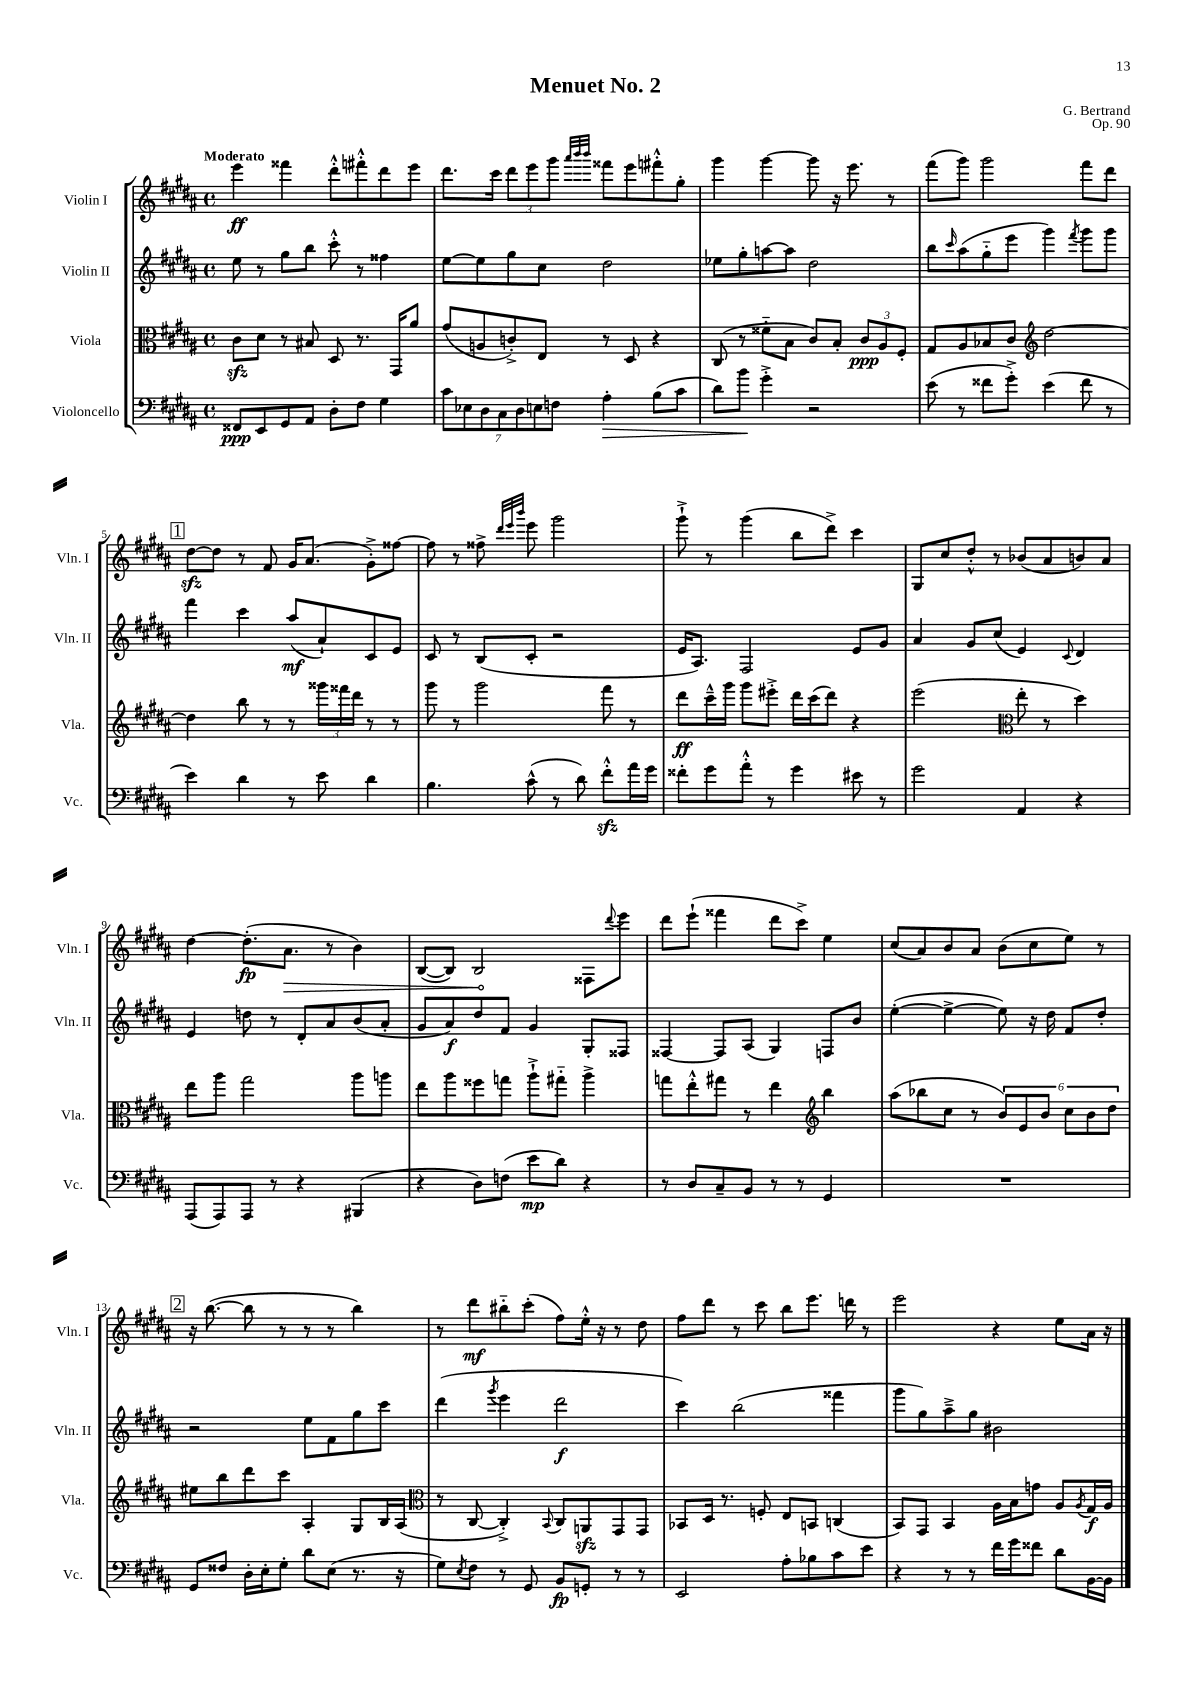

**kern	**dynam	**kern	**dynam	**kern	**dynam	**kern	**dynam
*part4	*part4	*part3	*part3	*part2	*part2	*part1	*part1
*staff4	*staff4	*staff3	*staff3	*staff2	*staff2	*staff1	*staff1
*I"Violoncello	*	*I"Viola	*	*I"Violin II	*	*I"Violin I	*
*I'Vc.	*	*I'Vla.	*	*I'Vln. II	*	*I'Vln. I	*
*clefF4	*	*clefC3	*	*clefG2	*	*clefG2	*
*k[f#c#g#d#a#]	*	*k[f#c#g#d#a#]	*	*k[f#c#g#d#a#]	*	*k[f#c#g#d#a#]	*
*M4/4	*	*M4/4	*	*M4/4	*	*M4/4	*
*met(c)	*	*met(c)	*	*met(c)	*	*met(c)	*
=1	=1	=1	=1	=1	=1	=1	=1
!	!	!	!	!	!	!LO:TX:a:B:t=Moderato	!
8FF##X/L	ppp	8c#zz\L	.	8ee\	.	4eee\	ff
8EE/	.	8d#\J	.	8r	.	.	.
8GG#/	.	8r	.	8gg#\L	.	4fff##X\	.
8AA#/J	.	8B#X/	.	8bb\J	.	.	.
8D#'\L	.	8D#/	.	8ccc#'^^\	.	8ddd#'^^\L	.
8F#\J	.	8.r	.	8r	.	8fff#X'^^\	.
4G#\	.	.	.	4ff##X\	.	8ddd#\	.
.	.	16GG#/KL	.	.	.	.	.
.	.	8a#/J	.	.	.	8eee\J	.
=2	=2	=2	=2	=2	=2	=2	=2
14c#\L	.	(8g#/L	.	[8ee\L	.	8.ddd#\L	.
14E-X\	.	.	.	.	.	.	.
.	.	8An/	.	8ee\]	.	.	.
14D#\	.	.	.	.	.	.	.
.	.	.	.	.	.	16ccc#\Jk	.
14C#\	.	.	.	.	.	.	.
.	.	8cn'^/)	.	8gg#\	.	12ddd#\L	.
14D#\	.	.	.	.	.	.	.
.	.	.	.	.	.	12eee\	.
14En\	.	.	.	.	.	.	.
.	.	8E/J	.	8cc#\J	.	.	.
.	.	.	.	.	.	12ggg#\J	.
14Fn\J	.	.	.	.	.	.	.
.	.	.	.	.	.	32qqaaa#/LLL	.
.	.	.	.	.	.	32qqbbb/	.
.	.	.	.	.	.	32qqbbb/JJJ	.
!	!LO:HP:b	!	!	!	!	!	!
4A#'\	>	8r	.	2dd#\	.	8fff##X\L	.
.	.	8D#/	.	.	.	8eee\	.
(8B\L	.	4r	.	.	.	8fff#X'^^\	.
8c#\J	.	.	.	.	.	8gg#'\J	.
=3	=3	=3	=3	=3	=3	=3	=3
8d#\L)	.	(8C#/	.	8ee-X\L	.	4ggg#\	.
8b\J	.	8r	.	8gg#'\	.	.	.
4g#'^\	]	8f##X\L	.	[8aan\	.	[4ggg#\	.
.	.	8B\J	.	8aa\J]	.	.	.
2r	.	8c#/L)	.	2dd#\	.	8ggg#\]	.
.	.	8B'/J	.	.	.	16r	.
.	.	.	.	.	.	8.eee\	.
.	.	12c#/L	ppp	.	.	.	.
.	.	12A#/	.	.	.	.	.
.	.	.	.	.	.	8r	.
.	.	12F#'/J	.	.	.	.	.
=4	=4	=4	=4	=4	=4	=4	=4
(8e\	.	8G#/L	.	8bb\L	.	(8fff#\L	.
.	.	.	.	16qqccc#/	.	.	.
8r	.	8A#/	.	(8aa#\	.	8ggg#\J)	.
8f##X\L	.	8B-X/	.	8gg#\	.	2ggg#\	.
8g#'^\J)	.	8c#/J	.	8eee\J	.	.	.
*	*	*clefG2	*	*	*	*	*
(4e\	.	[2dd#\	.	4ggg#\)	.	.	.
.	.	.	.	8qfff#/	.	.	.
8f##\	.	.	.	8ggg#\L	.	8fff#\L	.
8r	.	.	.	8ggg#\J	.	8ddd#\J	.
!!LO:LB:g=z
!!LO:REH:place=s1:t=1
=5	=5	=5	=5	=5	=5	=5	=5
4e\)	.	4dd#\]	.	4fff#\	.	[8dd#zz\L	.
.	.	.	.	.	.	8dd#\J]	.
4d#\	.	8bb\	.	4ccc#\	.	8r	.
.	.	8r	.	.	.	8f#/	.
8r	.	8r	.	(8aa#/L	mf	16g#/KL	.
.	.	.	.	.	.	(8.a#/J	.
8e\	.	24ggg##X\LL	.	8a#`/)	.	.	.
.	.	24fff##X\	.	.	.	.	.
.	.	24ddd#\JJ	.	.	.	.	.
4d#\	.	8r	.	8c#/	.	8g#'^\L)	.
.	.	8r	.	8e/J	.	[8ff##X\J	.
=6	=6	=6	=6	=6	=6	=6	=6
4.B\	.	8ggg#\	.	8c#/	.	8ff##\]	.
.	.	8r	.	8r	.	8r	.
.	.	2ggg#\	.	(8B/L	.	8ff##X^\	.
.	.	.	.	.	.	32qqddd#/LLL	.
.	.	.	.	.	.	32qqeee/	.
.	.	.	.	.	.	32qqbbb/JJJ	.
(8c#^^\	.	.	.	8c#'/J	.	8eee\	.
8r	.	.	.	2r	.	2ggg#\	.
8d#\)	.	.	.	.	.	.	.
8f#zz'^^\L	.	8fff#\	.	.	.	.	.
16a#\L	.	8r	.	.	.	.	.
16g#\JJ	.	.	.	.	.	.	.
=7	=7	=7	=7	=7	=7	=7	=7
8f##X'\L	.	8ddd#\L	ff	16e/KL	.	8ggg#`^\	.
.	.	.	.	8.A#/J)	.	.	.
8g#\	.	16ccc#~^^\L	.	.	.	8r	.
.	.	16ggg#\JJ	.	.	.	.	.
8a#'^^\J	.	8ggg#\L	.	2F#/	.	(4ggg#\	.
8r	.	8eee#X'^\J	.	.	.	.	.
4g#\	.	16ddd#\LL	.	.	.	8bb\L	.
.	.	(16ccc#\J	.	.	.	.	.
.	.	8ddd#\J)	.	.	.	8ddd#^\J)	.
8e#X\	.	4r	.	8e/L	.	4ccc#\	.
8r	.	.	.	8g#/J	.	.	.
=8	=8	=8	=8	=8	=8	=8	=8
2g#\	.	(2eee\	.	4a#/	.	8G#/L	.
.	.	.	.	.	.	8cc#/	.
.	.	.	.	8g#/L	.	8dd#'^^/J	.
.	.	.	.	(8cc#/J	.	8r	.
*	*	*clefC3	*	*	*	*	*
4AA#/	.	8ee'\	.	4e/)	.	(8b-X/L	.
.	.	8r	.	.	.	8a#/	.
.	.	.	.	8qqc#/	.	.	.
4r	.	4dd#\)	.	4d#/	.	8bn/)	.
.	.	.	.	.	.	8a#/J	.
!!LO:LB:g=z
=9	=9	=9	=9	=9	=9	=9	=9
(8AAA#/L	.	8ee\L	.	4e/	.	[4dd#\	.
8AAA#/)	.	8aa#\J	.	.	.	.	.
8AAA#/J	.	2gg#\	.	8ddn\	.	(8.dd#'\L]	fp
8r	.	.	.	8r	.	.	.
!	!	!	!	!	!	!	!LO:HP:b
.	.	.	.	.	.	8.a#\J	>
4r	.	.	.	8d#'/L	.	.	.
.	.	.	.	8a#/	.	8r	.
(4BBB#X/	.	8aa#\L	.	(8b/	.	4b\)	.
.	.	8aan\J	.	8a#'/J	.	.	.
=10	=10	=10	=10	=10	=10	=10	=10
4r	.	8ee\L	.	8g#/L	.	([8B/L	.
.	.	8aa#\	.	8a#/)	f	8B/J])	.
8D#\L)	.	8ff##X\	.	8dd#/	.	2B/	.
(8Fn\J	.	8ggn\J	.	8f#/J	.	.	.
8e\L	mp	8aa#`^\L	.	4g#/	.	.	.
8d#\J)	.	8gg#X\J	.	.	.	.	.
4r	.	4aa#^\	.	8G#'/L	.	8F##X\L	]
.	.	.	.	.	.	8qqddd#/	.
.	.	.	.	8F##X/J	.	8eee\J	.
=11	=11	=11	=11	=11	=11	=11	=11
8r	.	8ggn\L	.	[4F##X/	.	8ddd#\L	.
8D#/L	.	8ee'^^\	.	.	.	(8eee`\J	.
8C#~/	.	8gg#X\J	.	8F##/L]	.	4fff##X\	.
8BB/J	.	8r	.	(8A#/J	.	.	.
8r	.	4ee\	.	4G#/)	.	8ddd#\L	.
8r	.	.	.	.	.	8ccc#^\J)	.
*	*	*clefG2	*	*	*	*	*
4GG#/	.	4bb\	.	8Fn/L	.	4ee\	.
.	.	.	.	8b/J	.	.	.
=12	=12	=12	=12	=12	=12	=12	=12
1r	.	(8aa#\L	.	([4ee'\	.	(8cc#/L	.
.	.	8bb-X\	.	.	.	8a#/)	.
.	.	8cc#\J	.	4ee^\_	.	8b/	.
.	.	8r	.	.	.	8a#/J	.
.	.	12b/L)	.	8ee\])	.	(8b\L	.
.	.	12e/	.	.	.	.	.
.	.	.	.	16r	.	8cc#\	.
.	.	12b/J	.	.	.	.	.
.	.	.	.	16dd#\	.	.	.
.	.	12cc#\L	.	8f#/L	.	8ee\J)	.
.	.	12b\	.	.	.	.	.
.	.	.	.	8dd#'/J	.	8r	.
.	.	12dd#\J	.	.	.	.	.
!!LO:LB:g=z
!!LO:REH:place=s1:t=2
=13	=13	=13	=13	=13	=13	=13	=13
8GG#/L	.	8ee#X\L	.	2r	.	16r	.
.	.	.	.	.	.	([8.bb\	.
8F##X/J	.	8bb\	.	.	.	.	.
16D#'\LL	.	8ddd#\	.	.	.	8bb\]	.
16E'\J	.	.	.	.	.	.	.
8G#'\J	.	8ccc#\J	.	.	.	8r	.
8d#\L	.	4A#'/	.	8ee\L	.	8r	.
(8E\J	.	.	.	8f#\	.	8r	.
8.r	.	8G#/L	.	8gg#\	.	4bb\)	.
.	.	16B/L	.	8ccc#\J	.	.	.
16r	.	(16A#/JJ	.	.	.	.	.
=14	=14	=14	=14	=14	=14	=14	=14
*	*	*clefC3	*	*	*	*	*
8G#\L)	.	8r	.	(4ddd#\	.	8r	.
8qE/	.	.	.	.	.	.	.
8F#\J	.	[8C#/	.	.	.	8ddd#\L	mf
.	.	.	.	8qggg#/	.	.	.
8r	.	4C#'^/])	.	4eee\	.	8bb#X\	.
8GG#/	.	.	.	.	.	(8ccc#'\J	.
.	.	8qqBB/	.	.	.	.	.
8BB/L	fp	8C#/L	.	2ddd#\	f	8ff#\L)	.
8GGn'/J	.	8AAnzz/	.	.	.	16ee'^^\Jk	.
.	.	.	.	.	.	16r	.
8r	.	8GG#/	.	.	.	8r	.
8r	.	8GG#/J	.	.	.	8dd#\	.
=15	=15	=15	=15	=15	=15	=15	=15
2EE/	.	8BB-X/L	.	4ccc#\)	.	8ff#\L	.
.	.	16D#/Jk	.	.	.	8ddd#\J	.
.	.	8.r	.	.	.	.	.
.	.	.	.	(2bb\	.	8r	.
.	.	8Fn'/	.	.	.	8ccc#\	.
8A#'\L	.	8E/L	.	.	.	8bb\L	.
8B-X\	.	8BBn/J	.	.	.	8.eee\J	.
8c#\	.	(4Cn/	.	4fff##X\	.	.	.
.	.	.	.	.	.	16dddn\	.
8e\J	.	.	.	.	.	8r	.
=16	=16	=16	=16	=16	=16	=16	=16
4r	.	8BB/L)	.	8ggg#\L	.	2eee\	.
.	.	8GG#/J	.	8gg#\)	.	.	.
8r	.	4BB/	.	8aa#~^\	.	.	.
8r	.	.	.	8gg#\J	.	.	.
16f#\LL	.	16A#\LL	.	2b#X\	.	4r	.
16g#\J	.	16B\J	.	.	.	.	.
8f##X\J	.	8gn\J	.	.	.	.	.
8d#\L	.	8A#/L	.	.	.	8ee\L	.
.	.	8qA#/	.	.	.	.	.
[16BB\L	.	16G#/L	f	.	.	16a#\Jk	.
16BB\JJ]	.	16A#/JJ	.	.	.	16r	.
==	==	==	==	==	==	==	==
*-	*-	*-	*-	*-	*-	*-	*-
